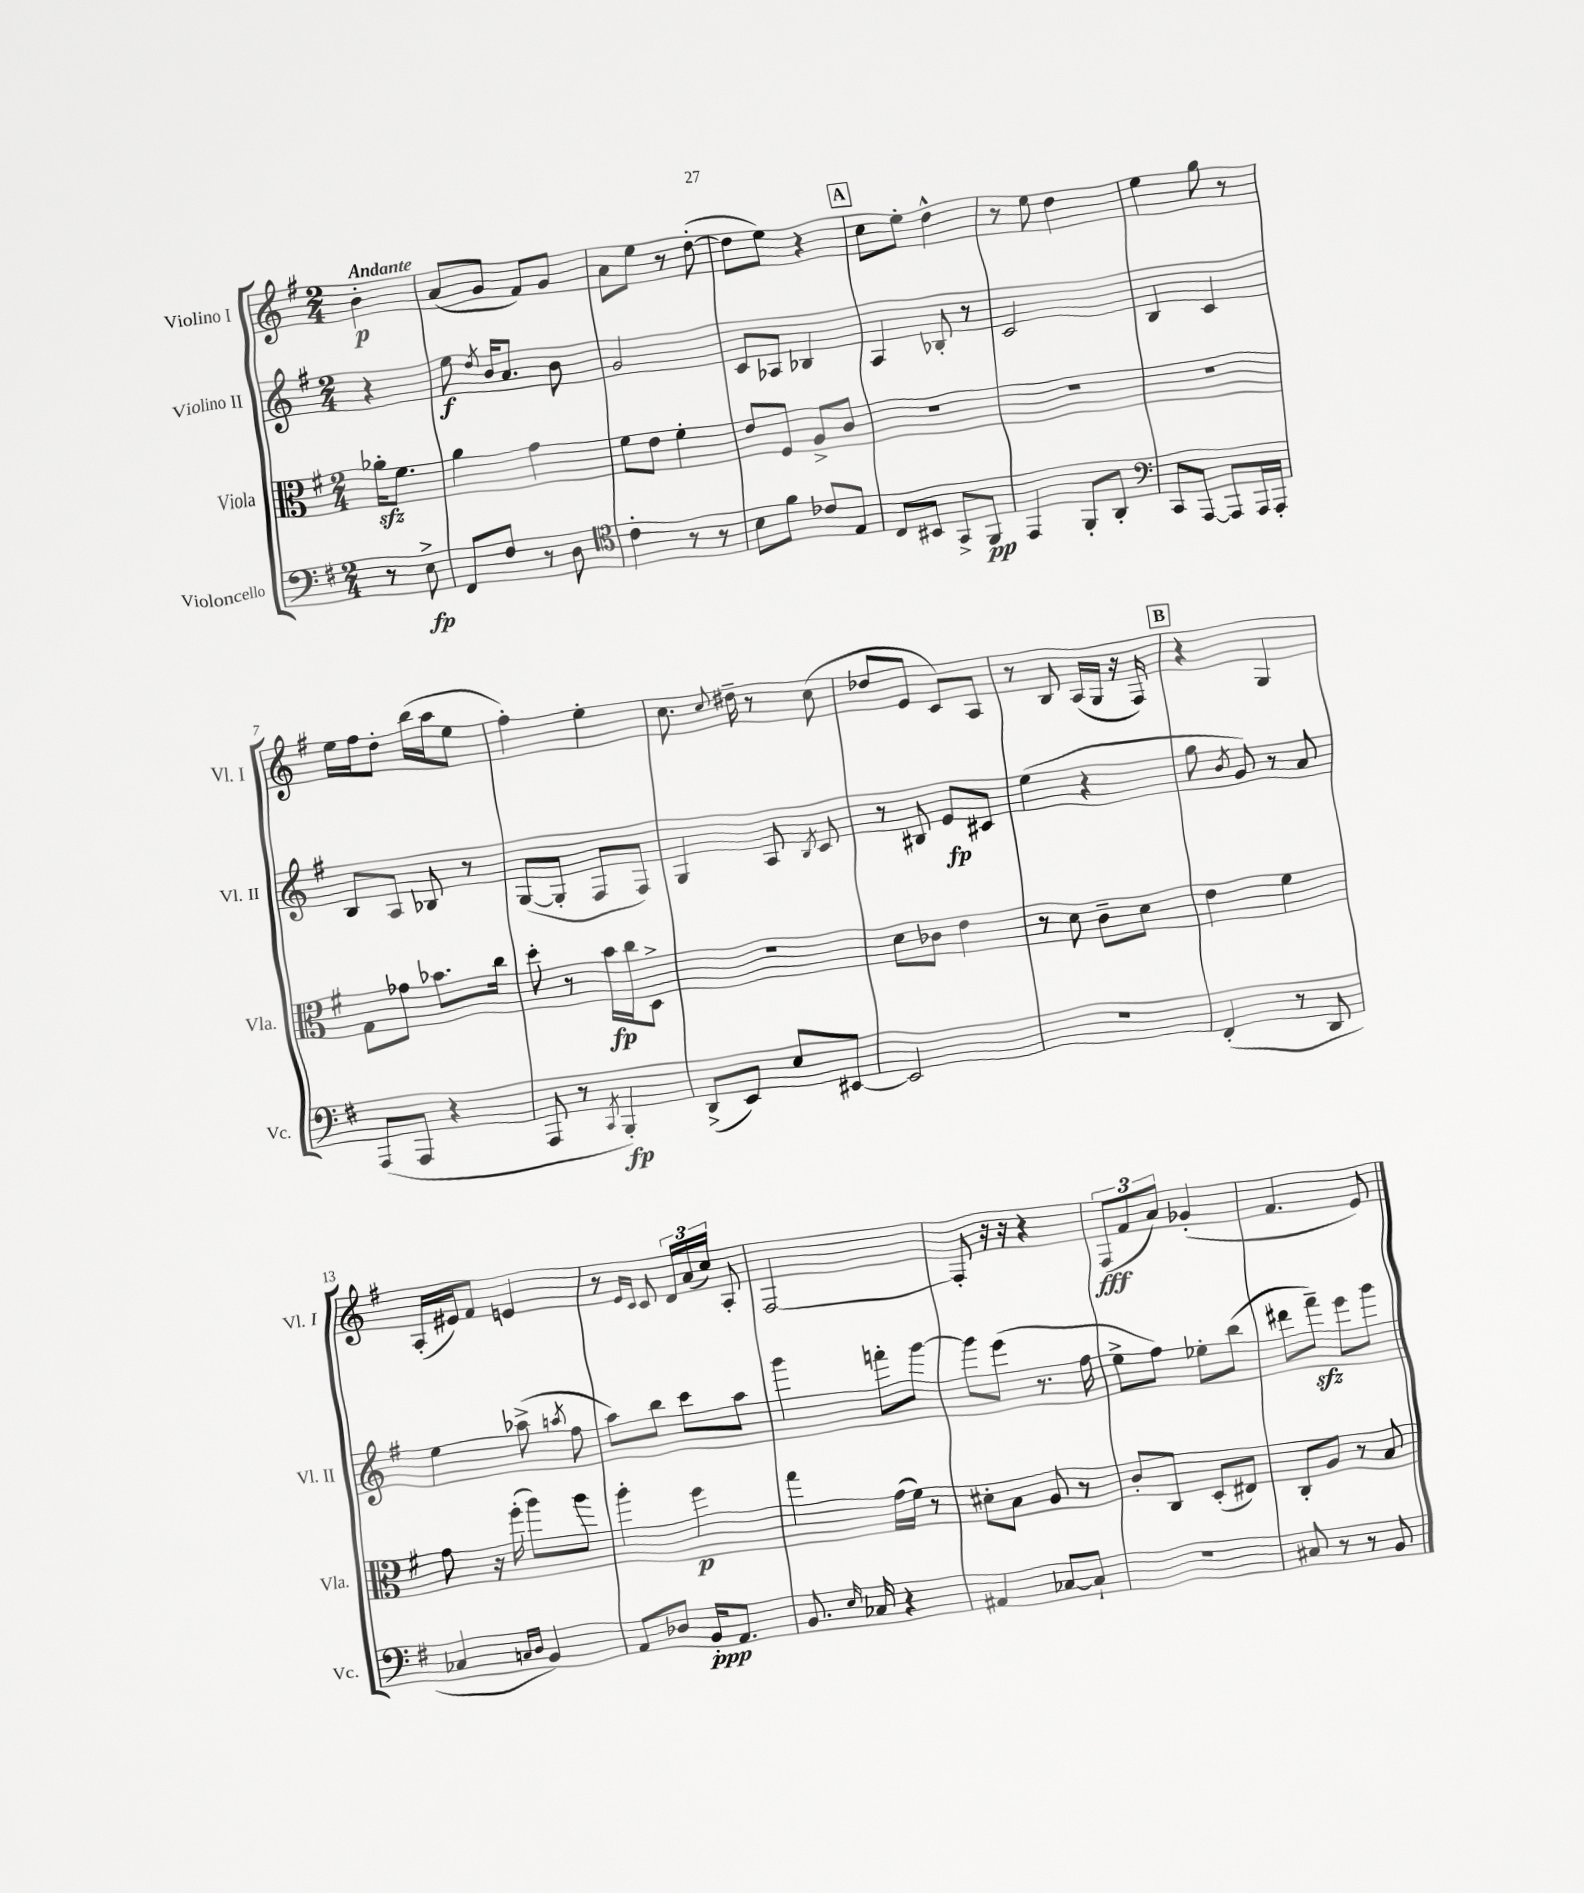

**kern	**dynam	**kern	**dynam	**kern	**dynam	**kern	**dynam
*part4	*part4	*part3	*part3	*part2	*part2	*part1	*part1
*staff4	*staff4	*staff3	*staff3	*staff2	*staff2	*staff1	*staff1
*I"Violoncello	*	*I"Viola	*	*I"Violino II	*	*I"Violino I	*
*I'Vc.	*	*I'Vla.	*	*I'Vl. II	*	*I'Vl. I	*
*clefF4	*	*clefC3	*	*clefG2	*	*clefG2	*
*k[f#]	*	*k[f#]	*	*k[f#]	*	*k[f#]	*
*M2/4	*	*M2/4	*	*M2/4	*	*M2/4	*
=	=	=	=	=	=	=	=
!	!	!	!	!	!	!LO:TX:a:B:t=Andante	!
8r	.	16a-Xzz'\KL	.	4r	.	4b'\	p
.	.	8.f#\J	.	.	.	.	.
8E^\	fp	.	.	.	.	.	.
=1	=1	=1	=1	=1	=1	=1	=1
8FF#/L	.	4a\	.	8ee\	f	(8a/L	.
.	.	.	.	8qdd/	.	.	.
8F#/J	.	.	.	16b/KL	.	8g/J	.
.	.	.	.	8.a/J	.	.	.
8r	.	4g\	.	.	.	8f#/L)	.
8D\	.	.	.	8b\	.	8g/J	.
=2	=2	=2	=2	=2	=2	=2	=2
*clefC4	*	*	*	*	*	*	*
4c'\	.	8f#\L	.	2g/	.	8a\L	.
.	.	8e\J	.	.	.	8ee\J	.
8r	.	4f#'\	.	.	.	8r	.
8r	.	.	.	.	.	([8dd'\	.
=3	=3	=3	=3	=3	=3	=3	=3
8B\L	.	8e/L	.	8c/L	.	8dd\L]	.
8f#\J	.	8F#/J	.	8A-X/J	.	8ee\J)	.
8c-X/L	.	8A^/L	.	4B-X/	.	4r	.
8E/J	.	8c/J	.	.	.	.	.
!!LO:REH:place=s1:t=A
=4	=4	=4	=4	=4	=4	=4	=4
8C/L	.	2r	.	4A/	.	8cc\L	.
8BB#X/J	.	.	.	.	.	8ee'\J	.
8GG^/L	.	.	.	8B-X'/	.	4dd^^\	.
8FF#/J	pp	.	.	8r	.	.	.
=5	=5	=5	=5	=5	=5	=5	=5
4EE/	.	2r	.	2c/	.	8r	.
.	.	.	.	.	.	8ee\	.
8FF#'/L	.	.	.	.	.	4dd\	.
8AA'/J	.	.	.	.	.	.	.
=6	=6	=6	=6	=6	=6	=6	=6
*clefF4	*	*	*	*	*	*	*
8CC/L	.	2r	.	4B/	.	4ee\	.
[8AAA/J	.	.	.	.	.	.	.
8AAA/L]	.	.	.	4c/	.	8gg\	.
16AAA/L	.	.	.	.	.	8r	.
16AAA'/JJ	.	.	.	.	.	.	.
!!LO:LB:g=z
=7	=7	=7	=7	=7	=7	=7	=7
(8AAA/L	.	8G\L	.	8B/L	.	16ee\LL	.
.	.	.	.	.	.	16ff#\J	.
8AAA/J	.	8g-X\J	.	8A/J	.	8dd'\J	.
4r	.	8.b-X\L	.	8B-X/	.	(16bb\LL	.
.	.	.	.	.	.	16aa\J	.
.	.	.	.	8r	.	8ee\J	.
.	.	16cc\Jk	.	.	.	.	.
=8	=8	=8	=8	=8	=8	=8	=8
8AAA/	.	8dd'\	.	([8G/L	.	4ff#'\)	.
8r	.	8r	.	8G'/J]	.	.	.
8qCC/	.	.	.	.	.	.	.
4BBB'/)	fp	16b\LL	fp	8F#/L	.	4ee'\	.
.	.	16cc\J	.	.	.	.	.
.	.	8D^\J	.	8F#/J)	.	.	.
=9	=9	=9	=9	=9	=9	=9	=9
(8DD^/L	.	2r	.	4G/	.	8.cc\	.
8EE/J)	.	.	.	.	.	.	.
.	.	.	.	.	.	8qqcc/	.
.	.	.	.	.	.	16dd#X~\	.
8E/L	.	.	.	8A/	.	8r	.
.	.	.	.	8qB/	.	.	.
[8EE#X/J	.	.	.	8c/	.	(8cc\	.
=10	=10	=10	=10	=10	=10	=10	=10
2EE#/]	.	8d\L	.	8r	.	8dd-X/L	.
.	.	8c-X\J	.	8B#X/	.	8e/J	.
.	.	4e\	.	8e/L	fp	8c/L)	.
.	.	.	.	8c#X/J	.	8A/J	.
=11	=11	=11	=11	=11	=11	=11	=11
2r	.	8r	.	(4ee\	.	8r	.
.	.	8d\	.	.	.	8B/	.
.	.	8c~\L	.	4r	.	(16A/LL	.
.	.	.	.	.	.	16G/JJ	.
.	.	8d\J	.	.	.	16r	.
.	.	.	.	.	.	16F#/)	.
!!LO:REH:place=s1:t=B
=12	=12	=12	=12	=12	=12	=12	=12
(4FF#'/	.	4e\	.	8gg\	.	4r	.
.	.	.	.	8qb/	.	.	.
.	.	.	.	8g/)	.	.	.
8r	.	4f#\	.	8r	.	4G/	.
8DD/	.	.	.	8a/	.	.	.
!!LO:LB:g=z
=13	=13	=13	=13	=13	=13	=13	=13
4C-X/	.	8g\	.	4ee\	.	(16A'/LL	.
.	.	.	.	.	.	16e#X/J)	.
.	.	16r	.	.	.	8f#/J	.
.	.	(16ff#'\	.	.	.	.	.
16qqCn/LL	.	.	.	.	.	.	.
16qqD/JJ	.	.	.	.	.	.	.
4BB/)	.	8aa\L)	.	(8aa-X^\	.	4en/	.
.	.	.	.	8qaan/	.	.	.
.	.	8aa\J	.	8ff#\	.	.	.
=14	=14	=14	=14	=14	=14	=14	=14
8AA/L	.	4aa'\	.	8aa\L)	.	8r	.
.	.	.	.	.	.	16qqe/LL	.
.	.	.	.	.	.	16qqc/JJ	.
8D-X/J	.	.	.	8bb\J	.	8c/	.
16BB'/KL	ppp	4ff#\	p	8ccc\L	.	24d/LL	.
.	.	.	.	.	.	(24a/	.
8.AA/J	.	.	.	.	.	.	.
.	.	.	.	.	.	24cc/JJ)	.
.	.	.	.	8aa\J	.	8A'/	.
=15	=15	=15	=15	=15	=15	=15	=15
8.BB/	.	4gg\	.	4ggg\	.	[2F#/	.
16qqE/	.	.	.	.	.	.	.
16C-X/	.	.	.	.	.	.	.
4r	.	(16g\LL	.	8fffn'\L	.	.	.
.	.	16f#\JJ)	.	.	.	.	.
.	.	8r	.	[8ggg\J	.	.	.
=16	=16	=16	=16	=16	=16	=16	=16
4AA#X/	.	8d#X'\L	.	8ggg\L]	.	8F#'/]	.
.	.	8B\J	.	(8eee\J	.	16r	.
.	.	.	.	.	.	16r	.
[8C-X/L	.	8A/	.	8.r	.	4r	.
8C-`/J]	.	8r	.	.	.	.	.
.	.	.	.	16ff#\	.	.	.
=17	=17	=17	=17	=17	=17	=17	=17
2r	.	8c'/L	.	8ee^\L	.	(12F#/L	fff
.	.	.	.	.	.	12f#/	.
.	.	8C/J	.	8ff#\J)	.	.	.
.	.	.	.	.	.	12a/J)	.
.	.	(8D'/L	.	8ee-X'\L	.	(4g-X'/	.
.	.	8E#X/J)	.	(8bb\J	.	.	.
=18	=18	=18	=18	=18	=18	=18	=18
8C#X/	.	8C'/L	.	8ddd#X\L	.	4.f#/	.
8r	.	8A/J	.	8fff#zz~\J)	.	.	.
8r	.	8r	.	8eee\L	.	.	.
8BB/	.	8B/	.	8ggg\J	.	8e/)	.
==	==	==	==	==	==	==	==
*-	*-	*-	*-	*-	*-	*-	*-
